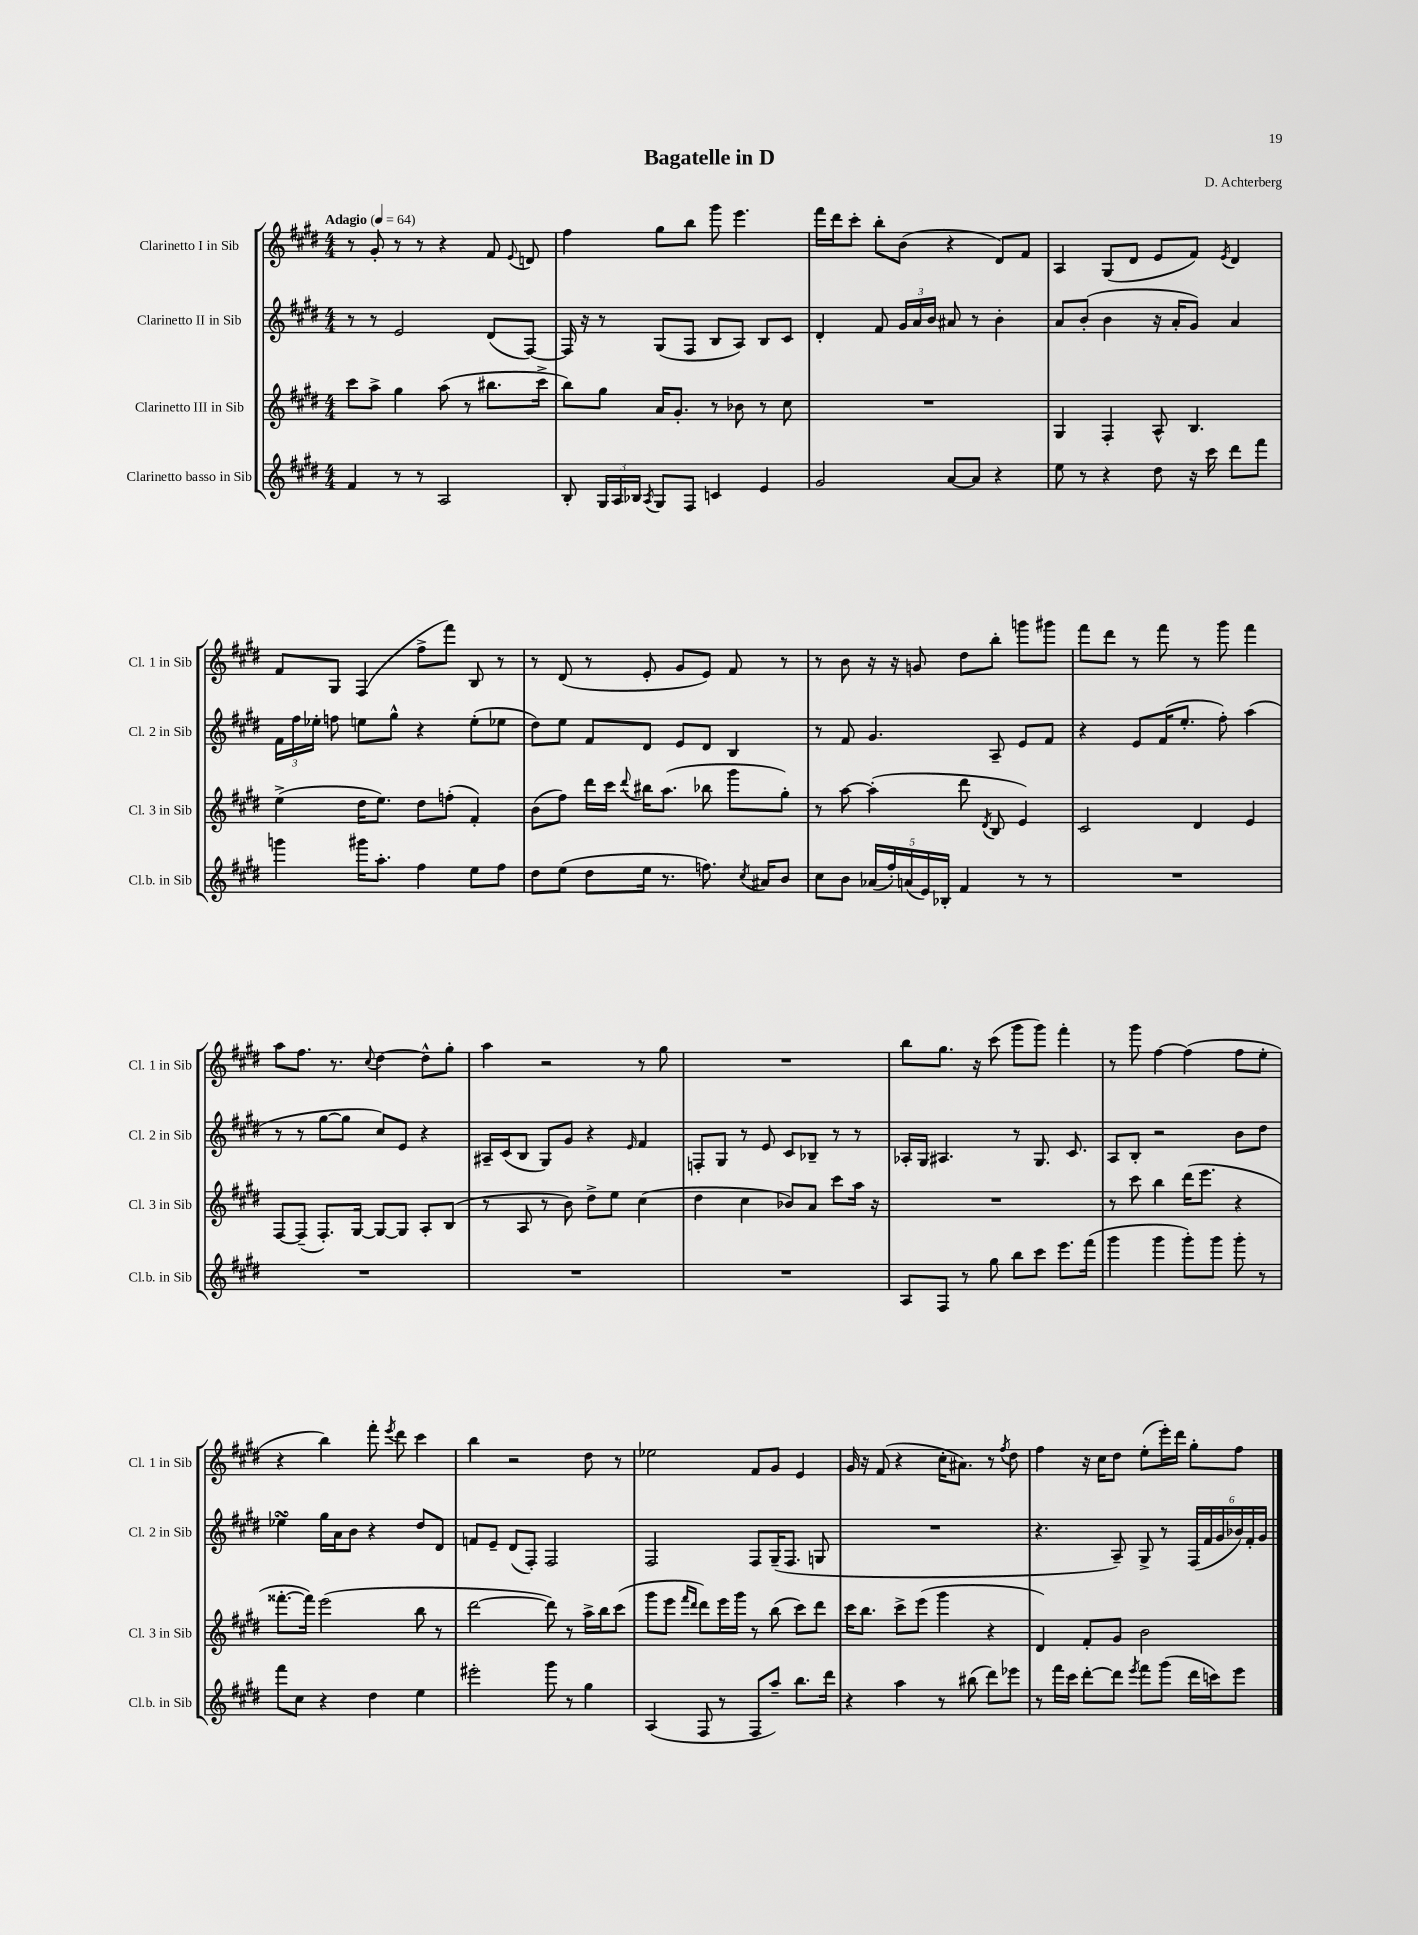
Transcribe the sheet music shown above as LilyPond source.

\header { title = "Bagatelle in D" composer = "D. Achterberg" }
<<
\new StaffGroup <<
\new Staff = "s0" \with { instrumentName = "Clarinetto I in Sib" shortInstrumentName = "Cl. 1 in Sib" } {
    \clef treble \key e \major \numericTimeSignature \time 4/4 \tempo "Adagio" 4 = 64
    \autoBeamOff r8 gis'8-. r8 r8 r4 fis'8 \appoggiatura { e'8 } d'8 |
    fis''4 gis''8[ b''8] gis'''8 e'''4. |
    fis'''16[ dis'''16 cis'''8]-. b''8[-. b'8]( r4 dis'8[) fis'8] |
    a4 gis8[( dis'8] e'8[ fis'8]) \acciaccatura { e'8 } dis'4 |
    fis'8[ gis8] fis4( fis''8[-> fis'''8]) b8 r8 |
    r8 dis'8( r8 e'8-. gis'8[ e'8]) fis'8 r8 |
    r8 b'8 r16 r16 g'8 dis''8[ b''8]-. g'''8[ gis'''8] |
    fis'''8[ dis'''8] r8 fis'''8 r8 gis'''8 fis'''4 |
    a''8[ fis''8.] r8. \appoggiatura { cis''8 } dis''4~ dis''8[-^ gis''8]-. |
    a''4 r2 r8 gis''8 |
    R1 |
    b''8[ gis''8.] r16 cis'''8( gis'''8[ gis'''8]) fis'''4-. |
    r8 gis'''8 fis''4~ fis''4( fis''8[ e''8]-. |
    r4 b''4) fis'''8-. \acciaccatura { e'''8 } dis'''8 cis'''4 |
    b''4 r2 dis''8 r8 |
    ees''2 fis'8[ gis'8] e'4 |
    gis'16 r16 fis'8( r4 cis''16[-. ais'8.]) r8 \acciaccatura { fis''8 } dis''8 |
    fis''4 r16 cis''16[ dis''8] e''8[-.( e'''16-.) dis'''16] gis''8[-. fis''8] \bar "|." |
}
\new Staff = "s1" \with { instrumentName = "Clarinetto II in Sib" shortInstrumentName = "Cl. 2 in Sib" } {
    \clef treble \key e \major \numericTimeSignature \time 4/4
    \autoBeamOff r8 r8 e'2 dis'8[( fis8]~) |
    fis16 r16 r8 gis8[( fis8] b8[ a8]) b8[ cis'8] |
    dis'4-. fis'8 \tuplet 3/2 { gis'16[ a'16 b'16] } ais'8 r8 b'4-. |
    a'8[ b'8]-.( b'4 r16 a'16[-. gis'8]) a'4 |
    \tuplet 3/2 { fis'16[ fis''16 ees''16]-. } f''8 e''8[ gis''8]-^ r4 e''8[-.( ees''8] |
    dis''8[) e''8] fis'8[ dis'8] e'8[ dis'8] b4 |
    r8 fis'8 gis'4. a8-- e'8[ fis'8] |
    r4 e'8[ fis'16( e''8.]-. fis''8-.) a''4( |
    r8 r8 gis''8[~ gis''8] cis''8[) e'8] r4 |
    ais16[-- cis'16( b8] gis8[) gis'8] r4 \grace { e'16 } fis'4 |
    f8[-. gis8] r8 e'8 cis'8[ bes8]-- r8 r8 |
    aes16[-. gis16] ais4. r8 gis8. cis'8. |
    a8[ b8]-. r2 b'8[ dis''8] |
    ees''4\turn gis''16[ a'16 b'8] r4 dis''8[ dis'8] |
    f'8[ e'8]-- dis'8[( fis8]-.) fis2 |
    fis2 fis8[ gis16--( fis8.] g8 |
    R1 |
    r4. a8--) gis8-> r8 \tuplet 6/4 { fis16[( fis'16 gis'16 bes'16) fis'16-. gis'16] } \bar "|." |
}
\new Staff = "s2" \with { instrumentName = "Clarinetto III in Sib" shortInstrumentName = "Cl. 3 in Sib" } {
    \clef treble \key e \major \numericTimeSignature \time 4/4
    \autoBeamOff cis'''8[ a''8]-> gis''4 a''8( r8 bis''8.[ cis'''16]-> |
    b''8[) gis''8] a'16[ gis'8.]-. r8 bes'8 r8 cis''8 |
    R1 |
    gis4 fis4-. a8-^ b4. |
    e''4->( dis''16[ e''8.]) dis''8[ f''8]-.( fis'4-.) |
    b'8[( fis''8]) dis'''16[ cis'''16] \appoggiatura { dis'''8 } bis''16[ a''8.]( bes''8 gis'''8[ gis''8]-.) |
    r8 a''8~ a''4-.( dis'''8 \acciaccatura { dis'8 } b8 e'4) |
    cis'2 dis'4 e'4 |
    fis8[~ fis8]--( fis8.[-.) gis16]~ gis8[~ gis8] a8[-. b8]( |
    r8 a8 r8 b'8) dis''8[-> e''8] cis''4( |
    dis''4 cis''4 bes'8[) a'8] cis'''8[ a''16] r16 |
    R1 |
    r8 cis'''8 b''4 dis'''16[( e'''8.] r4 |
    fisis'''8.[~-. fisis'''16]) e'''2( b''8 r8 |
    dis'''2~ dis'''8) r8 a''16[-> b''16 cis'''8]( |
    gis'''8[ e'''8] \grace { fis'''16[ dis'''16] } dis'''8[) e'''16 gis'''16] r8 b''8( cis'''8[) dis'''8] |
    cis'''16[ b''8.] cis'''8[-> e'''8]( gis'''4 r4 |
    dis'4) fis'8[-. gis'8] b'2 \bar "|." |
}
\new Staff = "s3" \with { instrumentName = "Clarinetto basso in Sib" shortInstrumentName = "Cl.b. in Sib" } {
    \clef treble \key e \major \numericTimeSignature \time 4/4
    \autoBeamOff fis'4 r8 r8 a2 |
    b8-. \tuplet 3/2 { gis16[ a16 bes16] } \acciaccatura { a8 } gis8[ fis8] c'4 e'4 |
    gis'2 a'8[~ a'8] r4 |
    e''8 r8 r4 dis''8 r16 cis'''16 dis'''8[ fis'''8] |
    g'''4 gis'''16[ a''8.]-. fis''4 e''8[ fis''8] |
    dis''8[ e''8]( dis''8[ e''16] r8. f''8.) \acciaccatura { cis''8 } ais'16[ b'8] |
    cis''8[ b'8] \tuplet 5/4 { aes'16[( fis''16-.) a'16( e'16) bes16]-. } fis'4 r8 r8 |
    R1 |
    R1 |
    R1 |
    R1 |
    a8[ fis8] r8 gis''8 b''8[ cis'''8] e'''8.[ fis'''16]( |
    gis'''4 gis'''4 gis'''8[-.) gis'''8] gis'''8-. r8 |
    fis'''8[ cis''8] r4 dis''4 e''4 |
    eis'''2-. gis'''8 r8 gis''4 |
    a4( fis8 r8 fis8[ a''8]--) b''8.[ dis'''16] |
    r4 a''4 r8 bis''8( dis'''8[) ees'''8] |
    r8 fis'''16[ cis'''16] dis'''8[~-. dis'''8] \acciaccatura { e'''8 } fis'''8[ gis'''8]( dis'''16[ c'''16) e'''8] \bar "|." |
}
>>
>>
\layout { \context { \Score \remove "Bar_number_engraver" } }
